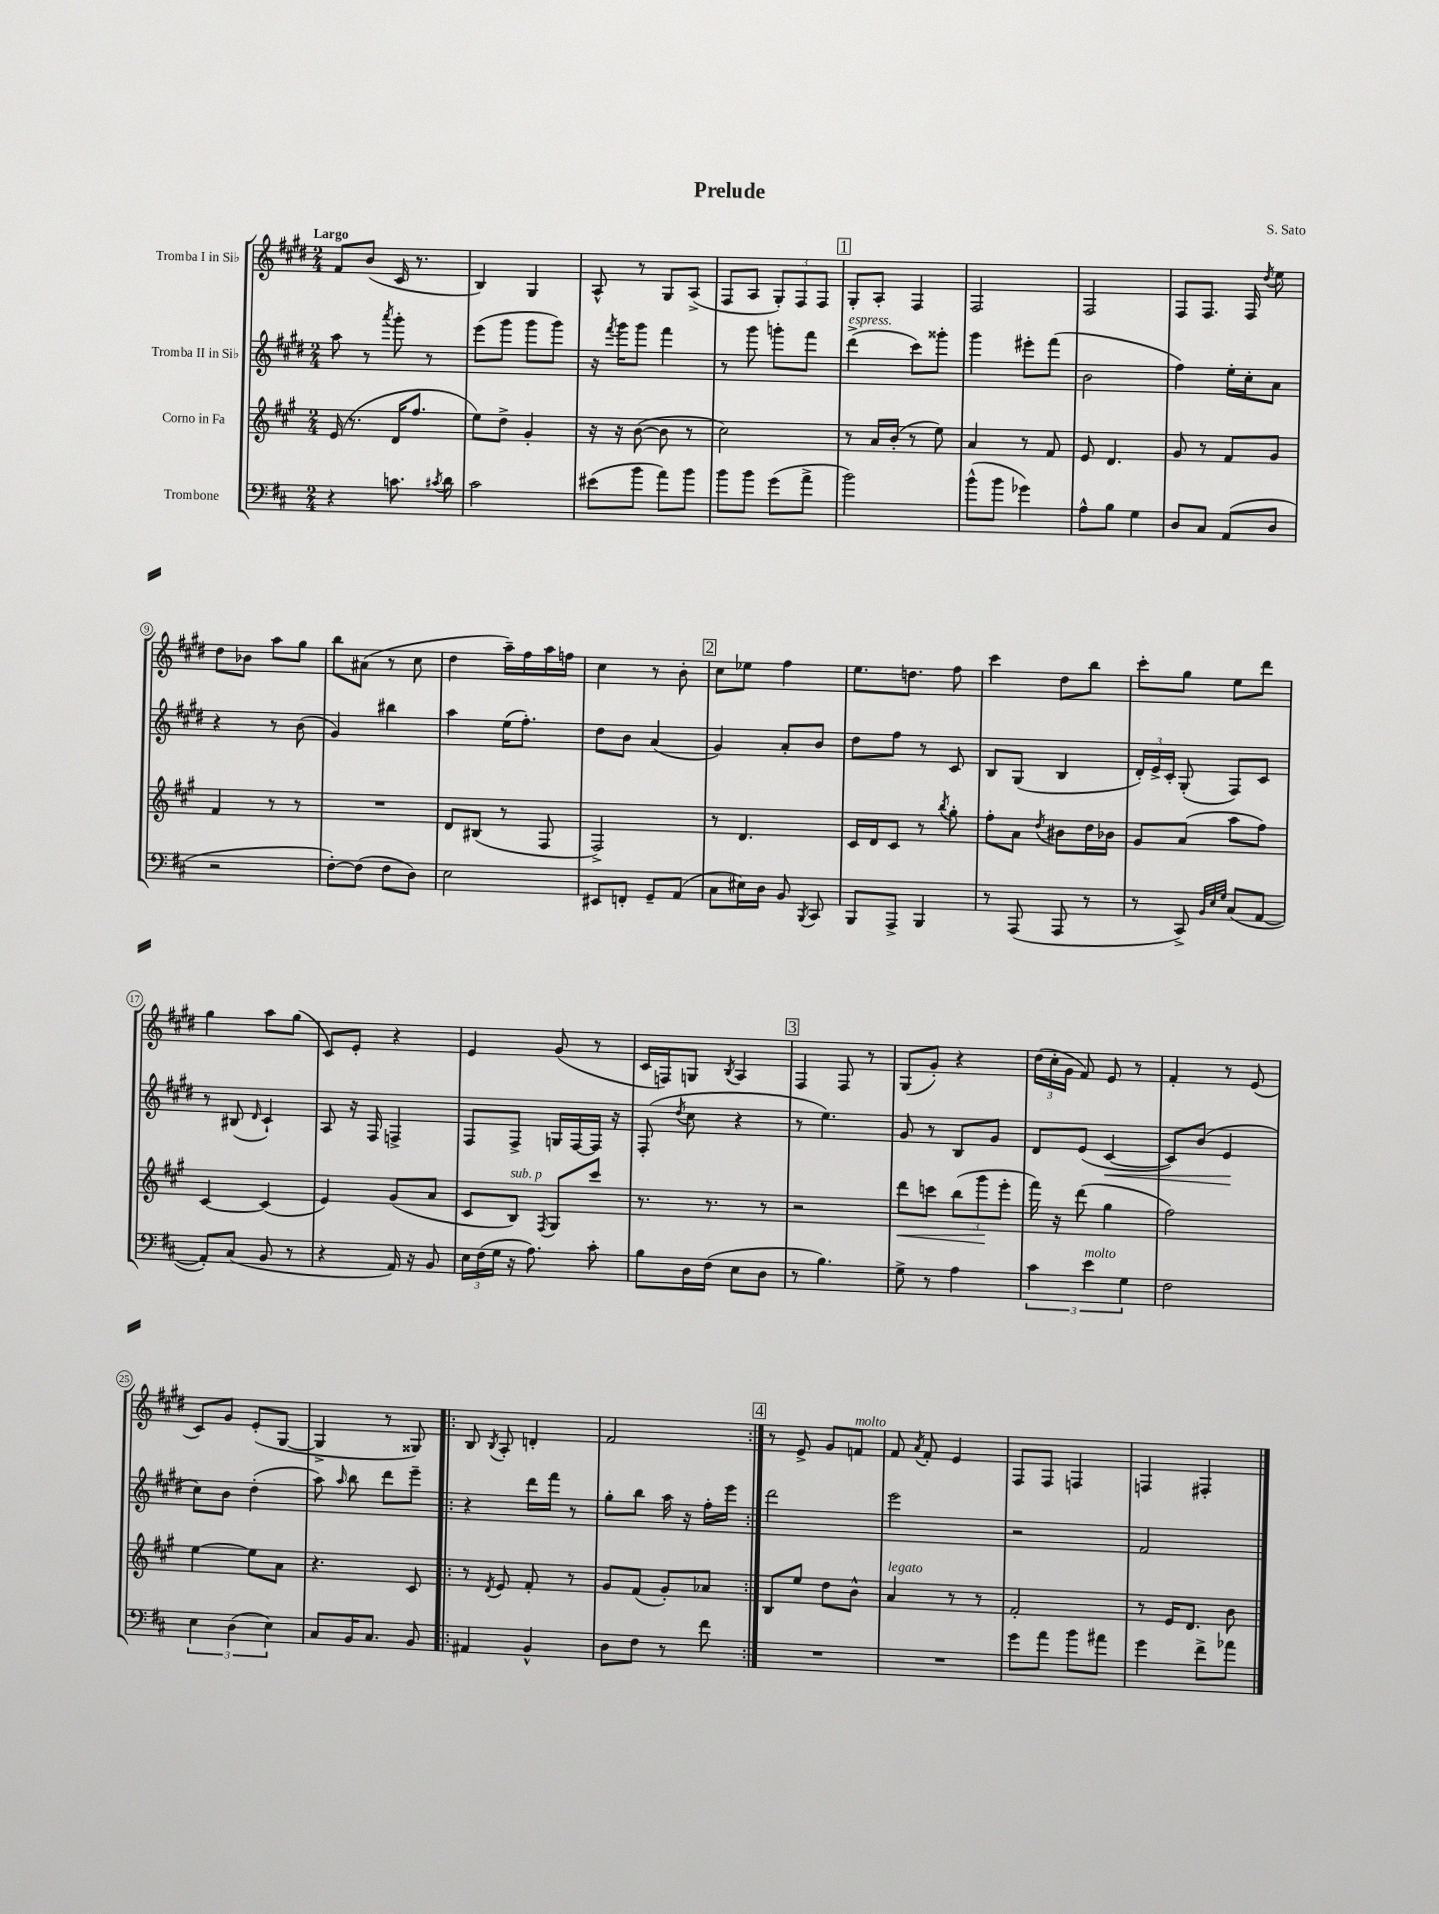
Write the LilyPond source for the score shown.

\header { title = "Prelude" composer = "S. Sato" }
<<
\new StaffGroup <<
\new Staff = "s0" \with { instrumentName = "Tromba I in Sib" } {
    \clef treble \key e \major \numericTimeSignature \time 2/4 \tempo "Largo"
    \autoBeamOff fis'8[ b'8]( cis'16 r8. |
    b4) gis4 |
    a8-^ r8 gis8[ a8]->( |
    fis8[ a8] \tuplet 3/2 { gis8[-.) fis8 fis8] } |
    \mark \markup { \box "1" } gis8[-. a8]-. fis4 |
    fis2 |
    fis2 |
    fis8[ fis8.] fis16 \acciaccatura { dis''8 } e''8 |
    dis''8[ bes'8] a''8[ gis''8] |
    b''8[ ais'8]( r8 cis''8 |
    dis''4 a''16[--) fis''16 a''16 f''16] |
    cis''4 r8 b'8-. |
    \mark \markup { \box "2" } cis''8[ ees''8] fis''4 |
    e''8.[ d''8.] fis''8 |
    cis'''4 dis''8[ b''8] |
    cis'''8[-. gis''8] e''8[ dis'''8] |
    gis''4 a''8[ gis''8]( |
    cis'8[) e'8]-. r4 |
    e'4 gis'8( r8 |
    cis'16[ f16) g8] \acciaccatura { b8 } a4 |
    \mark \markup { \box "3" } fis4 fis8 r8 |
    gis8[( gis'8]-.) r4 |
    \tuplet 3/2 { dis''16[( cis''16-. gis'16] } fis'8) e'8 r8 |
    fis'4-. r8 e'8( |
    cis'8[) gis'8] e'8[-.( gis8]~ |
    gis4-> r8 gisis8) |
    \repeat volta 2 { b8 \acciaccatura { b8 } a8-. d'4-. |
    fis'2 | }
    \mark \markup { \box "4" } r8 e'8-> gis'8[ f'8]^\markup { \italic "molto" } |
    fis'8 \acciaccatura { a'8 } fis'8-. e'4 |
    fis8[ fis8] f4 |
    f4 fis4-. \bar "|." |
}
\new Staff = "s1" \with { instrumentName = "Tromba II in Sib" } {
    \clef treble \key e \major \numericTimeSignature \time 2/4
    \autoBeamOff a''8 r8 \acciaccatura { a'''8 } gis'''8-. r8 |
    e'''8[( gis'''8] gis'''8[ gis'''8]) |
    r16 \acciaccatura { fis'''8 } gis'''16[ gis'''8] fis'''4 |
    r8 gis'''8 g'''8[-. fis'''8] |
    \mark \markup { \box "1" } dis'''4->^\markup { \italic "espress." }( cis'''8[) gisis'''8]-. |
    gis'''4 eis'''8[-. fis'''8]( |
    b'2 |
    fis''4) e''16[-. cis''16-. a'8] |
    r4 r8 b'8( |
    gis'4) bis''4 |
    a''4 e''16[( fis''8.]-.) |
    dis''8[ b'8] a'4( |
    \mark \markup { \box "2" } gis'4) a'8[-. b'8] |
    dis''8[ fis''8] r8 cis'8 |
    b8[ gis8]( b4 |
    \tuplet 3/2 { dis'16[-.) e'16-> cis'16]-. } gis8-.( fis8[) cis'8] |
    r8 bis8( \grace { dis'16 } cis'4-!) |
    a8 r16 fis16 f4-> |
    fis8[ fis8]-> g16[ fis16~ fis16] r16 |
    fis8-.( \acciaccatura { dis''8 } cis''8 r4 |
    \mark \markup { \box "3" } r8 e''4.) |
    gis'8 r8 b8[ gis'8] |
    dis'8[ e'8]( cis'4~\< |
    cis'8[) b'8]( e'4\! |
    cis''8[) b'8] dis''4-.( |
    a''8) \grace { a''16 } b''8 dis'''8[ e'''8]-- |
    \repeat volta 2 { r4 dis'''16[ fis'''16] r8 |
    gis''8[-. b''8] a''16 r16 fis''16[-. e'''16] | }
    \mark \markup { \box "4" } dis'''2 |
    e'''2 |
    r2 |
    fis'2 \bar "|." |
}
\new Staff = "s2" \with { instrumentName = "Corno in Fa" } {
    \clef treble \key a \major \numericTimeSignature \time 2/4
    \autoBeamOff e'16( r8. d'16[ fis''8.] |
    e''8[) d''8]-> gis'4-. |
    r16 r16 b'8~( b'8 r8 |
    cis''2) |
    \mark \markup { \box "1" } r8 a'16[ b'16]-.( r8 e''8) |
    a'4 r8 fis'8 |
    e'8 d'4. |
    gis'8 r8 fis'8[ gis'8] |
    fis'4 r8 r8 |
    R2 |
    d'8[ bis8]( r8 fis8 |
    fis2->) |
    \mark \markup { \box "2" } r8 d'4. |
    cis'16[ d'16 cis'8] r8 \acciaccatura { b''8 } gis''8-. |
    fis''8[-. a'8] \acciaccatura { d''8 } bis'8[ d''16 bes'16] |
    gis'8[ a'8]( a''8[ fis''8]) |
    cis'4~ cis'4( |
    e'4) gis'8[( a'8] |
    cis'8[ b8]^\markup { \italic "sub. p" }) \acciaccatura { fis8 } gis8[ cis'''8] |
    r8. r8. r8 |
    \mark \markup { \box "3" } r2 |
    d'''8[\< c'''8] \tuplet 3/2 { b''8[( gis'''8\! e'''8]-. } |
    fis'''16) r16 d'''8( gis''4 |
    fis''2) |
    e''4~ e''8[ a'8] |
    r4. cis'8 |
    \repeat volta 2 { r8 \acciaccatura { d'8 } e'8 fis'8-. r8 |
    gis'8[ fis'8]( gis'8[-.) aes'8] | }
    \mark \markup { \box "4" } b8[ e''8] d''8[ b'8]-^ |
    a'4^\markup { \italic "legato" } r8 r8 |
    fis'2-. |
    r8 e'16[ d'8.] b'8 \bar "|." |
}
\new Staff = "s3" \with { instrumentName = "Trombone" } {
    \clef bass \key d \major \numericTimeSignature \time 2/4
    \autoBeamOff r4 c'8. \acciaccatura { cis'8 } d'16 |
    cis'2 |
    eis'8[( b'8] a'8[) b'8] |
    b'8[ b'8] g'8[( a'8]-> |
    \mark \markup { \box "1" } b'2) |
    b'8[-^( b'8] ges'4) |
    a8[-^ b8] g4 |
    d8[ cis8] a,8[( d8] |
    r2 |
    fis8[~-.) fis8]( fis8[ d8]) |
    e2 |
    eis,8[ f,8]-. g,8[-- a,8]( |
    \mark \markup { \box "2" } cis8[ eis16) d16] b,8 \acciaccatura { b,,8 } cis,8 |
    b,,8[ a,,8]-> b,,4 |
    r8 a,,8( a,,8 r8 |
    r8 cis,8->) \grace { b,32[ e32 g32] } cis8[( a,8]~ |
    a,8[-.) cis8]( b,8 r8 |
    r4 a,16) r16 b,8 |
    \tuplet 3/2 { e16[ fis16( g16] } r16 a8.) cis'8-. |
    b8[ d16 fis16]( e8[ d8] |
    \mark \markup { \box "3" } r8 b4.) |
    g8-> r8 a4 |
    \tuplet 3/2 { cis'4 e'4^\markup { \italic "molto" } g4 } |
    fis2 |
    \tuplet 3/2 { e4 d4( e4) } |
    cis8[ b,16 cis8.] b,8 |
    \repeat volta 2 { ais,4 b,4-^ |
    d8[ fis8] r8 fis'8 | }
    \mark \markup { \box "4" } R2 |
    R2 |
    g'8[ a'8] b'8[ ais'8] |
    g'4 fis'8[-> aes'8] \bar "|." |
}
>>
>>
\layout { \context { \Score \override BarNumber.stencil = #(make-stencil-circler 0.1 0.3 ly:text-interface::print) } }
